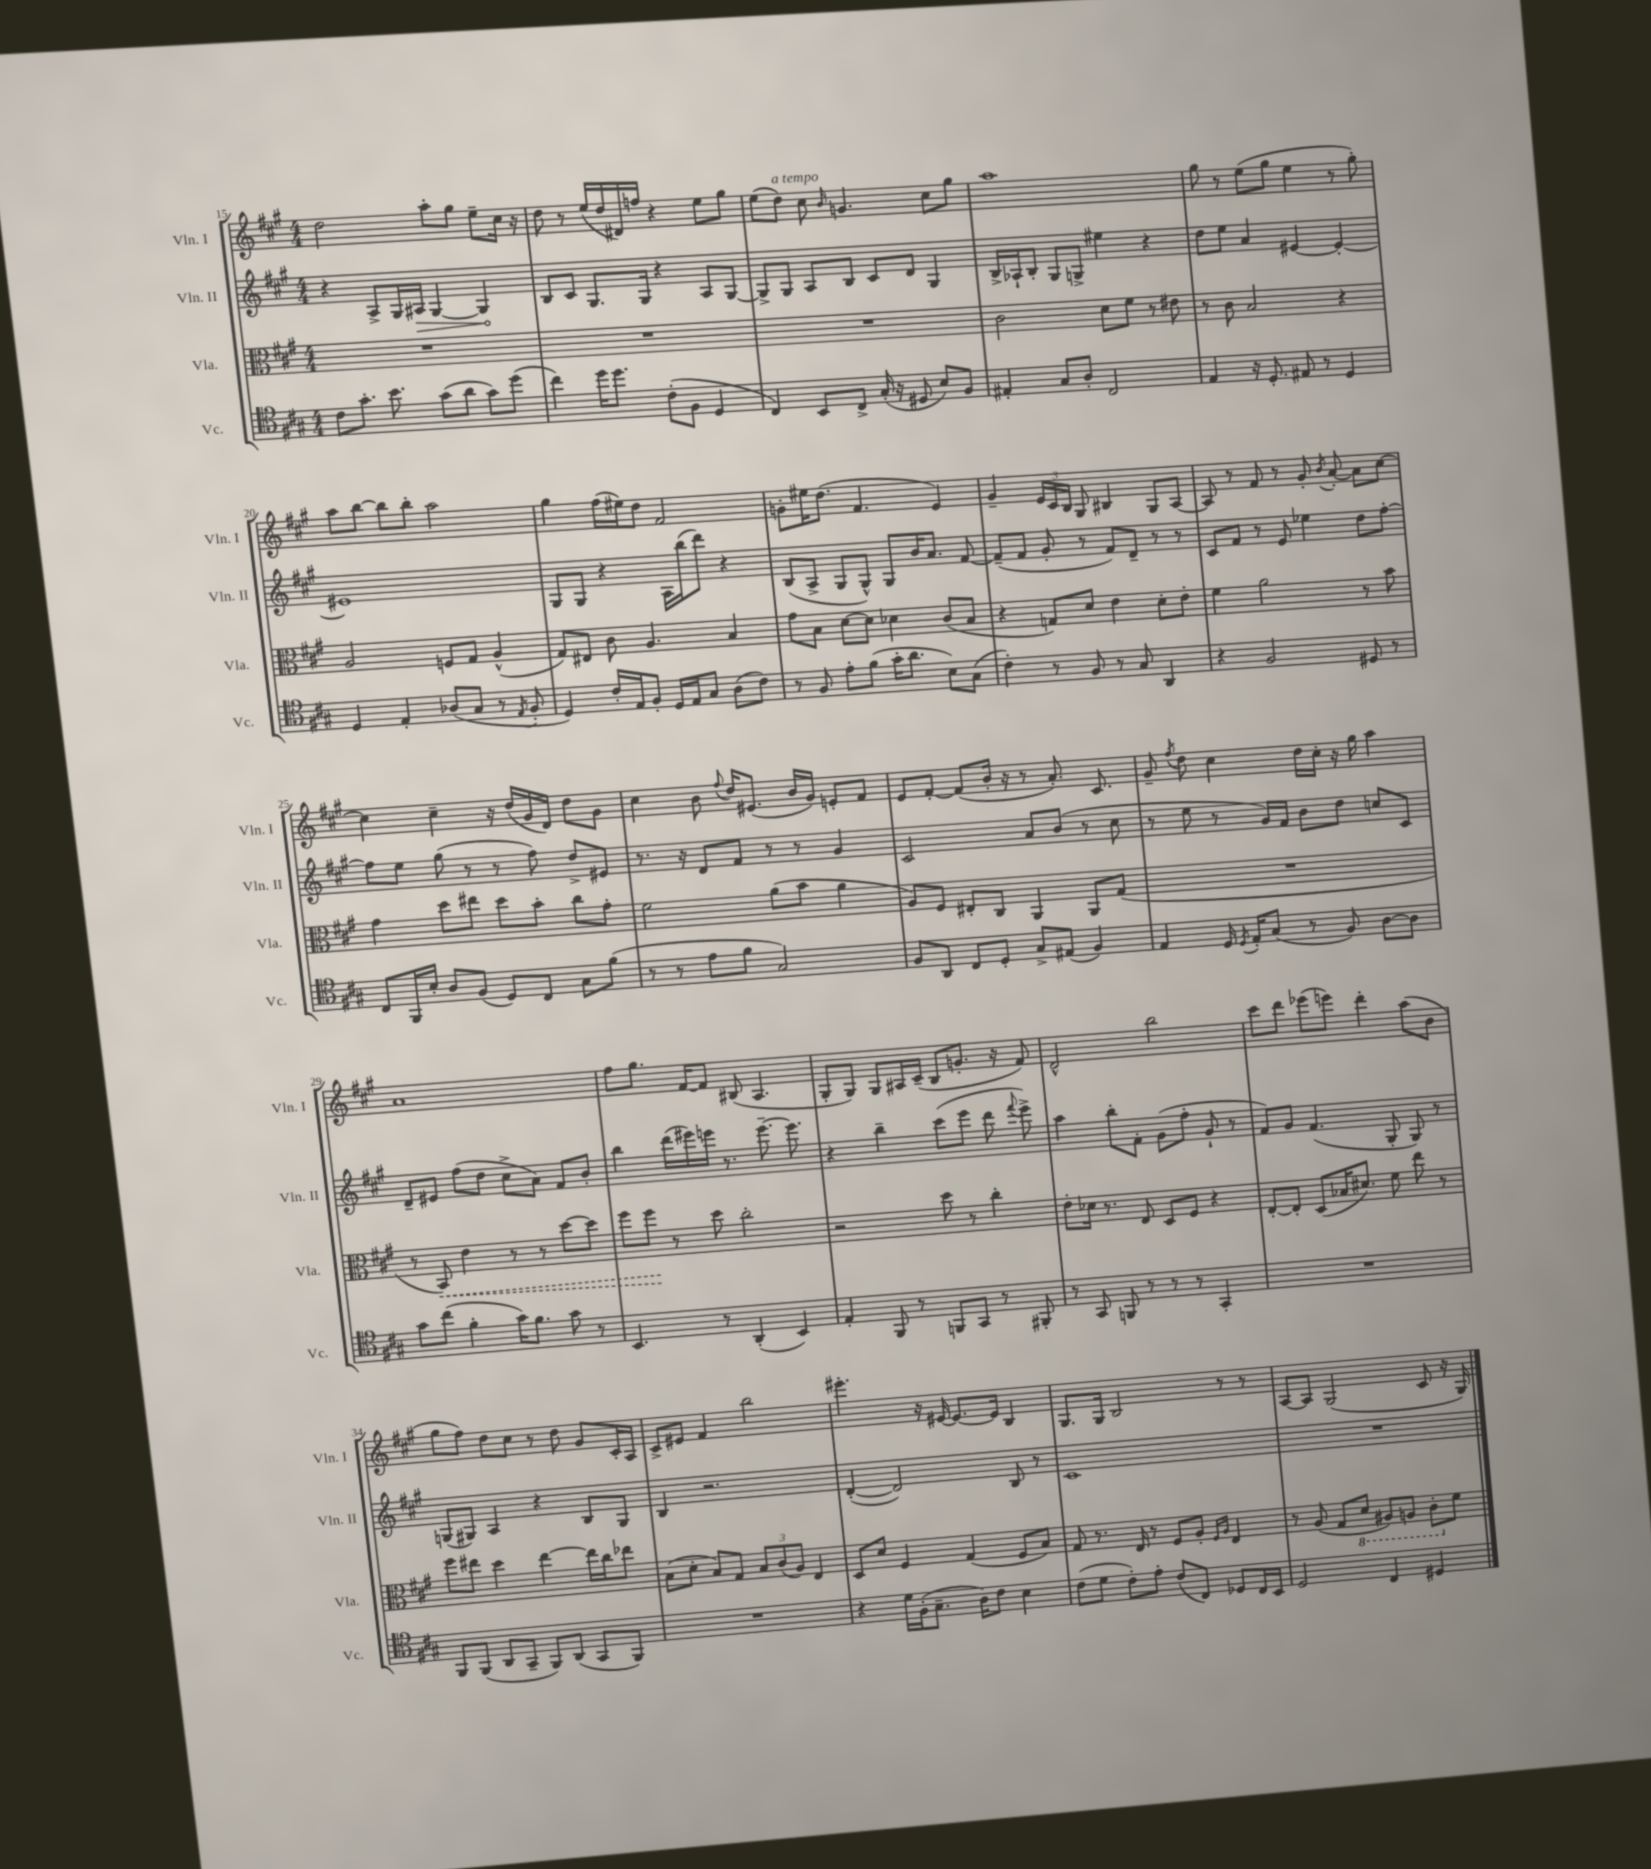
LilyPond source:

<<
\new StaffGroup <<
\new Staff = "s0" \with { instrumentName = "Vln. I" shortInstrumentName = "Vln. I" } {
    \clef treble \key a \major \numericTimeSignature \time 4/4
    \autoBeamOff d''2 a''8[-. gis''8] e''8[-- cis''16] r16 |
    d''8 r8 e''16[( d''16 dis'16) f''16] r4 e''8[ gis''8] |
    e''8[( d''8]^\markup { \italic "a tempo" }) cis''8 \grace { b'16 } g'4. cis''8[ gis''8] |
    a''1 |
    gis''8 r8 e''8[( gis''8] e''4 r8 gis''8-.) |
    a''8[ b''8]~ b''8[ b''8]-. a''2 |
    gis''4 fis''16[( eis''16) d''8] fis'2 |
    g'8[-. eis''16 d''8.]( fis'4. e'4) |
    gis'4-- \tuplet 3/2 { e'16[ cis'16 b16] } gis8 bis4 gis8[ a8]~ |
    a8 r8 fis'8 r8 gis'8-. \acciaccatura { b'8 } a'8~-. a'8[ cis''8]~ |
    cis''4 cis''4-- r16 d''16[( gis'16 d'16]) d''8[ gis'8] |
    cis''4 b'8 \appoggiatura { fis''8 } d''16[ eis'8.]( b'16[ gis'16]) e'8[-. fis'8] |
    e'8[ fis'8]~-. fis'8[( b'16]-. r16 r8 a'8.-.) cis'8. |
    gis'8-- \acciaccatura { fis''8 } d''8 cis''4 d''16[ cis''16]-. r16 gis''16 a''4 |
    a'1 |
    fis''8[ gis''8.] fis'16[~ fis'8] bis8( a4. |
    gis8[-. gis8]) gis8[ ais16 cis'16]--( b8[ g'8.]-. r16 fis'8) |
    d'2-^ b''2 |
    cis'''8[ d'''8] ees'''8[( e'''8]) d'''4-. a''8[( b'8] |
    gis''8[ fis''8]) d''8[ cis''8] r8 d''8 gis'8[ cis'16-. a16] |
    cis'8[-> eis'8] fis'4 b''2 |
    eis'''4.-. r16 eis'16~ eis'8.[~ eis'16] b4 |
    gis8.[ gis16] b2 r8 r8 |
    a8[~ a8] gis2( cis'8 r16 gis16) \bar "|." |
}
\new Staff = "s1" \with { instrumentName = "Vln. II" shortInstrumentName = "Vln. II" } {
    \clef treble \key a \major \numericTimeSignature \time 4/4
    \autoBeamOff r4 a8[-> gis16 \once \override Hairpin.circled-tip = ##t ais16]\> gis4~ gis4\! |
    b8[ cis'8] gis8.[ gis16] r4 a8[ gis8]~ |
    gis8[-> gis8] a8[ b8] cis'8[ d'8] gis4 |
    b16[-> aes16-! b8]-. gis8[ g8]-> eis''4 r4 |
    d''8[ e''8] a'4 eis'4~ eis'4~-. |
    eis'1 |
    gis8[ gis8] r4 a16[ b''16( d'''8]) r4 |
    b8[( a8]-> gis8[ gis8]-^) gis8[ b'16 a'8.] fis'8~ |
    fis'8[--( fis'8] gis'8-. r8 fis'8[) d'8]-- r8 r8 |
    cis'8[ fis'8] r8 e'8 ees''4 d''8[ fis''8]~-. |
    fis''8[ e''8] gis''8( r8 r8 fis''8) d''8[-> eis'8] |
    r8. r16 d'8[ fis'8] r8 r8 gis'4 |
    cis'2 a'8[ b'8]( r8 cis''8 |
    r8 e''8 r8 gis'16[) fis'16] b'8[ d''8] c''8[ cis'8] |
    d'8[-- eis'8] fis''8[( d''8] cis''8[-> a'8]) fis'8[ b'8]-. |
    b''4 d'''16[( eis'''16) e'''16] r8. e'''8.~-- e'''8. |
    r4 b''4-- cis'''8[( e'''8] d'''8 \appoggiatura { fis'''8 } e'''8->) |
    a''4 b''8[-. fis'8]-. gis'8[( fis''8]-. gis'8-! r8 |
    fis'8[) gis'8] fis'4.( gis8-. gis8) r8 |
    g8[( gis8]) a4 r4 b8[ gis8] |
    b4 r2. |
    d'4~-.( d'2) b8 r8 |
    cis'1 |
    R1 \bar "|." |
}
\new Staff = "s2" \with { instrumentName = "Vla." shortInstrumentName = "Vla." } {
    \clef alto \key a \major \numericTimeSignature \time 4/4
    \autoBeamOff R1 |
    R1 |
    R1 |
    cis'2 d'8[ fis'8] r8 eis'8 |
    r8 cis'8 b2 r4 |
    a2 f8[ gis8] a4-^( |
    gis8[) eis8] cis'8 a4. b4 |
    gis'8[ b8] d'8[~ d'8] des'4 cis'8[( b8] |
    r4 g8[) d'8] e'4 d'8[-. e'8]-. |
    fis'4 a'2 r8 b'8 |
    gis'4 d''8[ eis''8] d''8[ b'8]-. cis''8[ gis'8]-. |
    fis'2 a'8[( b'8] a'4 |
    a8[) fis8] eis8[-. cis8] a,4 a,8[ gis8]( |
    R1 |
    r8 \once \override Hairpin.style = #'dashed-line b,8\<) e'4 r8 r8 d''8[~ d''8] |
    fis''8[ fis''8]\! r8 d''8 cis''2-. |
    r2 d''8 r8 cis''4-. |
    e'8[-. des'16] r8. e8 d8[ fis8] r4 |
    e8[~-. e8]-. d8[( bes16 dis'8.]) fis'8 e''8 r8 |
    fis''8[ eis''8] d''4 eis''4~ eis''16[ cis''16 ees''8] |
    b8[( d'8]-. b8[) gis8] \tuplet 3/2 { b8[ cis'8( a8]) } e4 |
    d8[ d'8] fis4 gis4( fis8[ b8]) |
    gis8 r8. e16 r8 fis8[ a8]-. \grace { fis16[ a16] } e4 |
    r8 a8( gis8[ \ottava #-1 d8] ais,8[) a,8] cis8[-. \ottava #0 fis'8] \bar "|." |
}
\new Staff = "s3" \with { instrumentName = "Vc." shortInstrumentName = "Vc." } {
    \clef tenor \key a \major \numericTimeSignature \time 4/4
    \autoBeamOff cis'8[ gis'8.]-. b'8. gis'8[( a'8] gis'8[) d''8]( |
    cis''4) d''16[ d''8.] cis'8[-.( fis8] d4 |
    cis4) b,8[ cis8]-> gis16-.( r16 dis8 b8[) fis8] |
    eis4-. gis8[ a8]-. cis2 |
    e4 r16 d8.-. eis8 r8 d4 |
    d4 e4-. aes8[( gis8] r8 \acciaccatura { e8 } fis8-. |
    d4) cis'16[-. e16 fis8]-. d16[ e16 gis8] a8[( cis'8]) |
    r8 fis8 e'8[-. fis'8]( gis'16[-. a'8.] b8[) gis8]( |
    cis'4-.) r8 fis8 r8 gis8 a,4 |
    r4 fis2 dis8 r8 |
    cis8[ fis,16 b16]-. a8[ fis8]( d8[) cis8] gis8[ fis'8]( |
    r8 r8 e'8[ fis'8] gis2) |
    fis8[ a,8] cis8[ d8]-. gis8[-> eis8]( fis4) |
    e4 d16 \acciaccatura { d8 } e16[-. gis8]( r8 fis8) a8[~ a8] |
    gis'8[ cis''8]( fis'4-. gis'16[) fis'8.] gis'8 r8 |
    b,4. r8 a,4-.( b,4) |
    e4-. fis,8 r8 f,8[ gis,8] r8 fis,8-. |
    r8 gis,8 f,8 r8 r8 r8 gis,4-. |
    R1 |
    fis,8[ fis,8]( a,8[ gis,8]-- fis,8[) a,8]( gis,8[ fis,8]) |
    R1 |
    r4 d'16[ fis16-.( gis8.]-- a16[) cis'8] b4 |
    cis'8[( d'8] cis'8[-.) e'8]-. cis'8[( cis8]) des8[ cis16 b,16] |
    d2 cis4 dis4 \bar "|." |
}
>>
>>
\layout { \context { \Score currentBarNumber = #15 } }
